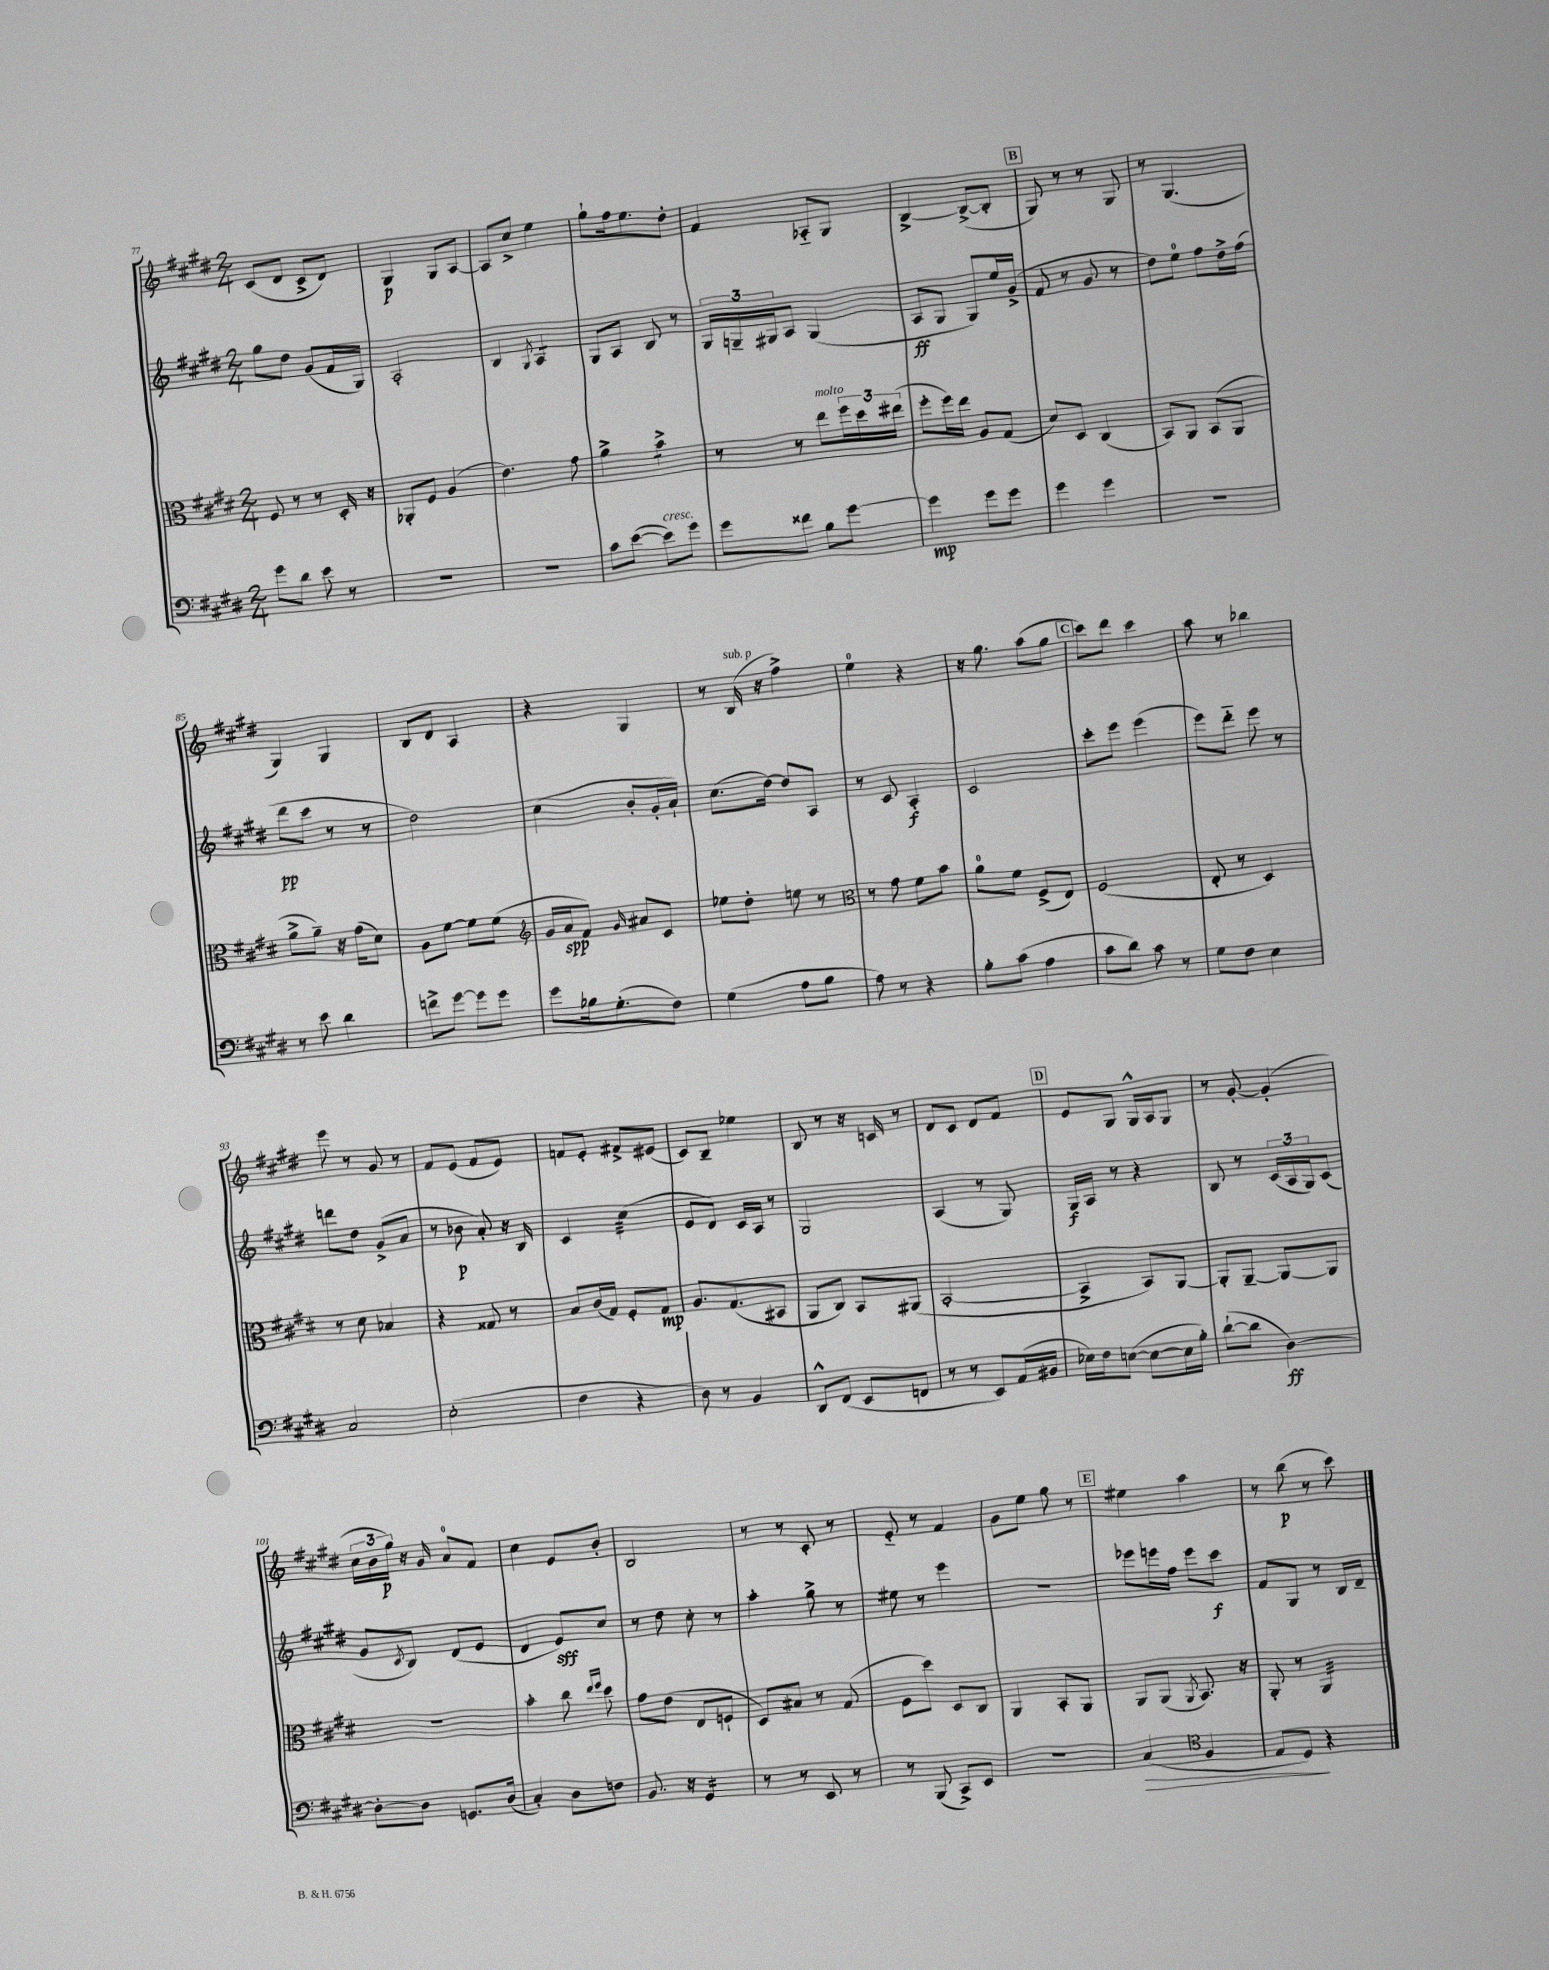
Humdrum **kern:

**kern	**kern	**kern	**kern
*staff4	*staff3	*staff2	*staff1
*clefF4	*clefC3	*clefG2	*clefG2
*k[f#c#g#d#]	*k[f#c#g#d#]	*k[f#c#g#d#]	*k[f#c#g#d#]
*M2/4	*M2/4	*M2/4	*M2/4
8g#	8F#	8gg#	(8c#
8d#	8r	8dd#	8d#
8e	8r	(8g#	8c#^
8r	16D#'	16f#	8d#)
.	16r	16G#)	.
=	=	=	=
2r	8AA-'	2A'	4G#
.	8F#	.	.
.	(4A	.	8G#
.	.	.	[8A
=	=	=	=
2r	4.e)	4B	8A]
.	.	.	8cc#^
.	.	8qG#	.
.	.	4A	4ee
.	8g#	.	.
=	=	=	=
8c#	4a^	8G#	8gg#`
([8e	.	8A	16ff#
.	.	.	8.ee
8e])	4b^	8B	.
8g#	.	8r	8dd#'
=	=	=	=
8g#	8r	24G#	4f#
.	.	24G~	.
.	.	24G#	.
8f##	8r	8A	.
8B	8ee	(4G#	8A-'~
[8g#	24ff#	.	8G#
.	24dd#	.	.
.	(24ee#	.	.
=	=	=	=
4g#]	8ff#'	8A	[4B^
.	16ff#)	8G#	.
.	16ee	.	.
8g#	8A	8G#)	(8B^_
8g#	(8G#	16ee	8B']
.	.	(16g#^	.
=	=	=	=
4g#	8d#)	8f#	8G#)
.	8D#	8r	8r
4g#	(4C#	8g#	8r
.	.	8r	8G#
=	=	=	=
2r	8BB)	8dd#)	8r
.	8AA	8ee	(4.G#
.	(8BB	8ff#	.
.	8AA	16dd#^	.
.	.	(16ff#	.
=	=	=	=
8r	8a^	8ddd#	4G#)
8e	8a~)	8ccc#	.
4d#	16r	8r	4G#
.	(16g#	.	.
.	8d#)	8r	.
=	=	=	=
8f^	8A	2dd#)	8B
[8g#	[8f#	.	8d#
8g#]	8f#]	.	4A
8g#	(8f#	.	.
=	=	=	=
*	*clefG2	*	*
8g#	16g#	(4cc#	4r
.	16a	.	.
16B-	8f#)	.	.
(8.G#'	.	.	.
.	16qqg#	.	.
.	8a#	8b'	4G#
8F#)	8c#	16g#'	.
.	.	16a`)	.
=	=	=	=
(4G#	8ee-	(8.cc#	8r
.	8dd#'	.	(16B
.	.	[16dd#)	16r
8A	8ee	8dd#]	4ff#^)
8B	8r	8A	.
=	=	=	=
*	*clefC3	*	*
8A)	8r	8r	4ee
8r	8g#	8c#	.
4r	8f#	4A'	4r
.	8b	.	.
=	=	=	=
8B'	8a	2c#	16r
.	.	.	8.gg#
(8c#	8f#	.	.
4A	(8F#^	.	(8aa
.	8E)	.	8gg#
=	=	=	=
8c#	(2F#	8ccc#'	8ccc#)
8d#)	.	8eee	8ddd#
8c#	.	(4eee	4ccc#
8r	.	.	.
=	=	=	=
8G#	8E'	8eee)	8aa
8F#	8r	8ddd#'~	8r
4E	4D#)	8eee	4bb-
.	.	8r	.
=	=	=	=
2C#	8r	8ddd	8eee
.	8d#	8dd#	8r
.	4B-	(8g#^	8g#
.	.	8a	8r
=	=	=	=
(2E'	4r	8r	8f#
.	.	8b-	(8e
.	8G##	8a')	8f#
.	8r	16r	8e)
.	.	16B	.
=	=	=	=
4F#	8B	4c#	8f
.	(16c#	.	8e'
.	16G#)	.	.
4r	8F#'	(4cc#	8f#^
.	8G#	.	(8e#
=	=	=	=
8D#)	8.A	8e	8c#)
8r	.	8d#)	8B~
.	(8.G#	.	.
4BB	.	16c#	4ee-
.	.	16A	.
.	8BB#	8r	.
=	=	=	=
8DD#^^	8AA	2G#	8B
(8FF#	8C#)	.	8r
8EE	8BB	.	16r
.	.	.	16c
8FF	(8AA#	.	8r
=	=	=	=
8r	[2BB'	(4A	8d#
8r	.	.	8c#
8EE)	.	8r	8d#
(16AA	.	8G#)	8f#
16BB#	.	.	.
=	=	=	=
16E-)	4BB^]	16G#	8e
16F#	.	16A	.
([8E	.	8r	8G#
8E_	8BB)	4r	16G#^^
.	.	.	16A
16E]	[8AA	.	8G#
16B')	.	.	.
=	=	=	=
([8d#`	8AA']	8B	8r
8d#]	[8AA~	8r	[8g#'
[4D#)	8AA_	(24c#	(4g#']
.	.	24A	.
.	.	24G#)	.
.	8AA]	(8c#	.
=	=	=	=
8D#'_	2r	8g#	24cc#
.	.	.	24b
.	.	.	24gg#)
.	.	8qc#	.
8D#]	.	8B)	16r
.	.	.	16g#
8.GG	.	(8d#	8a
.	.	8e	8f#
(16D#	.	.	.
=	=	=	=
4C#')	4b'	4d#	4cc#
8D#	8cc#	8e)	8e
.	16qqee	.	.
.	16qqff#	.	.
8F	8dd#	8cc#	8b'
=	=	=	=
8.BB	8g#	8r	2B
.	(8e	8dd#	.
16r	.	.	.
4GG#	8E	8cc#'	.
.	8F`	8r	.
=	=	=	=
8r	8D#)	4aa'	8r
8r	8B#	.	8r
8EE	8r	8gg#^	8c#'
8r	(8G#	8r	8r
=	=	=	=
8r	8F#	8ee#	8e'~
(8BBB	8dd#)	8r	8r
8CC#^)	8D#	4eee	4f#
8EE	8C#	.	.
=	=	=	=
2r	4AA	2r	8g#
.	.	.	8ee
.	8BB'	.	8gg#
.	8AA	.	8r
=	=	=	=
(4C#	8AA	8eee-	4ee#
.	(8AA	16eee	.
.	.	16ff#	.
*clefC4	*	*	*
.	8qAA	.	.
4F#	8.BB)	8eee	4aa
.	.	8ccc#	.
.	16r	.	.
=	=	=	=
8E	8AA'	8f#	8r
8D#)	8r	8G#	(8bb
4r	4AA	8r	8r
.	.	16B	8ccc#)
.	.	16d#~	.
==	==	==	==
*-	*-	*-	*-
